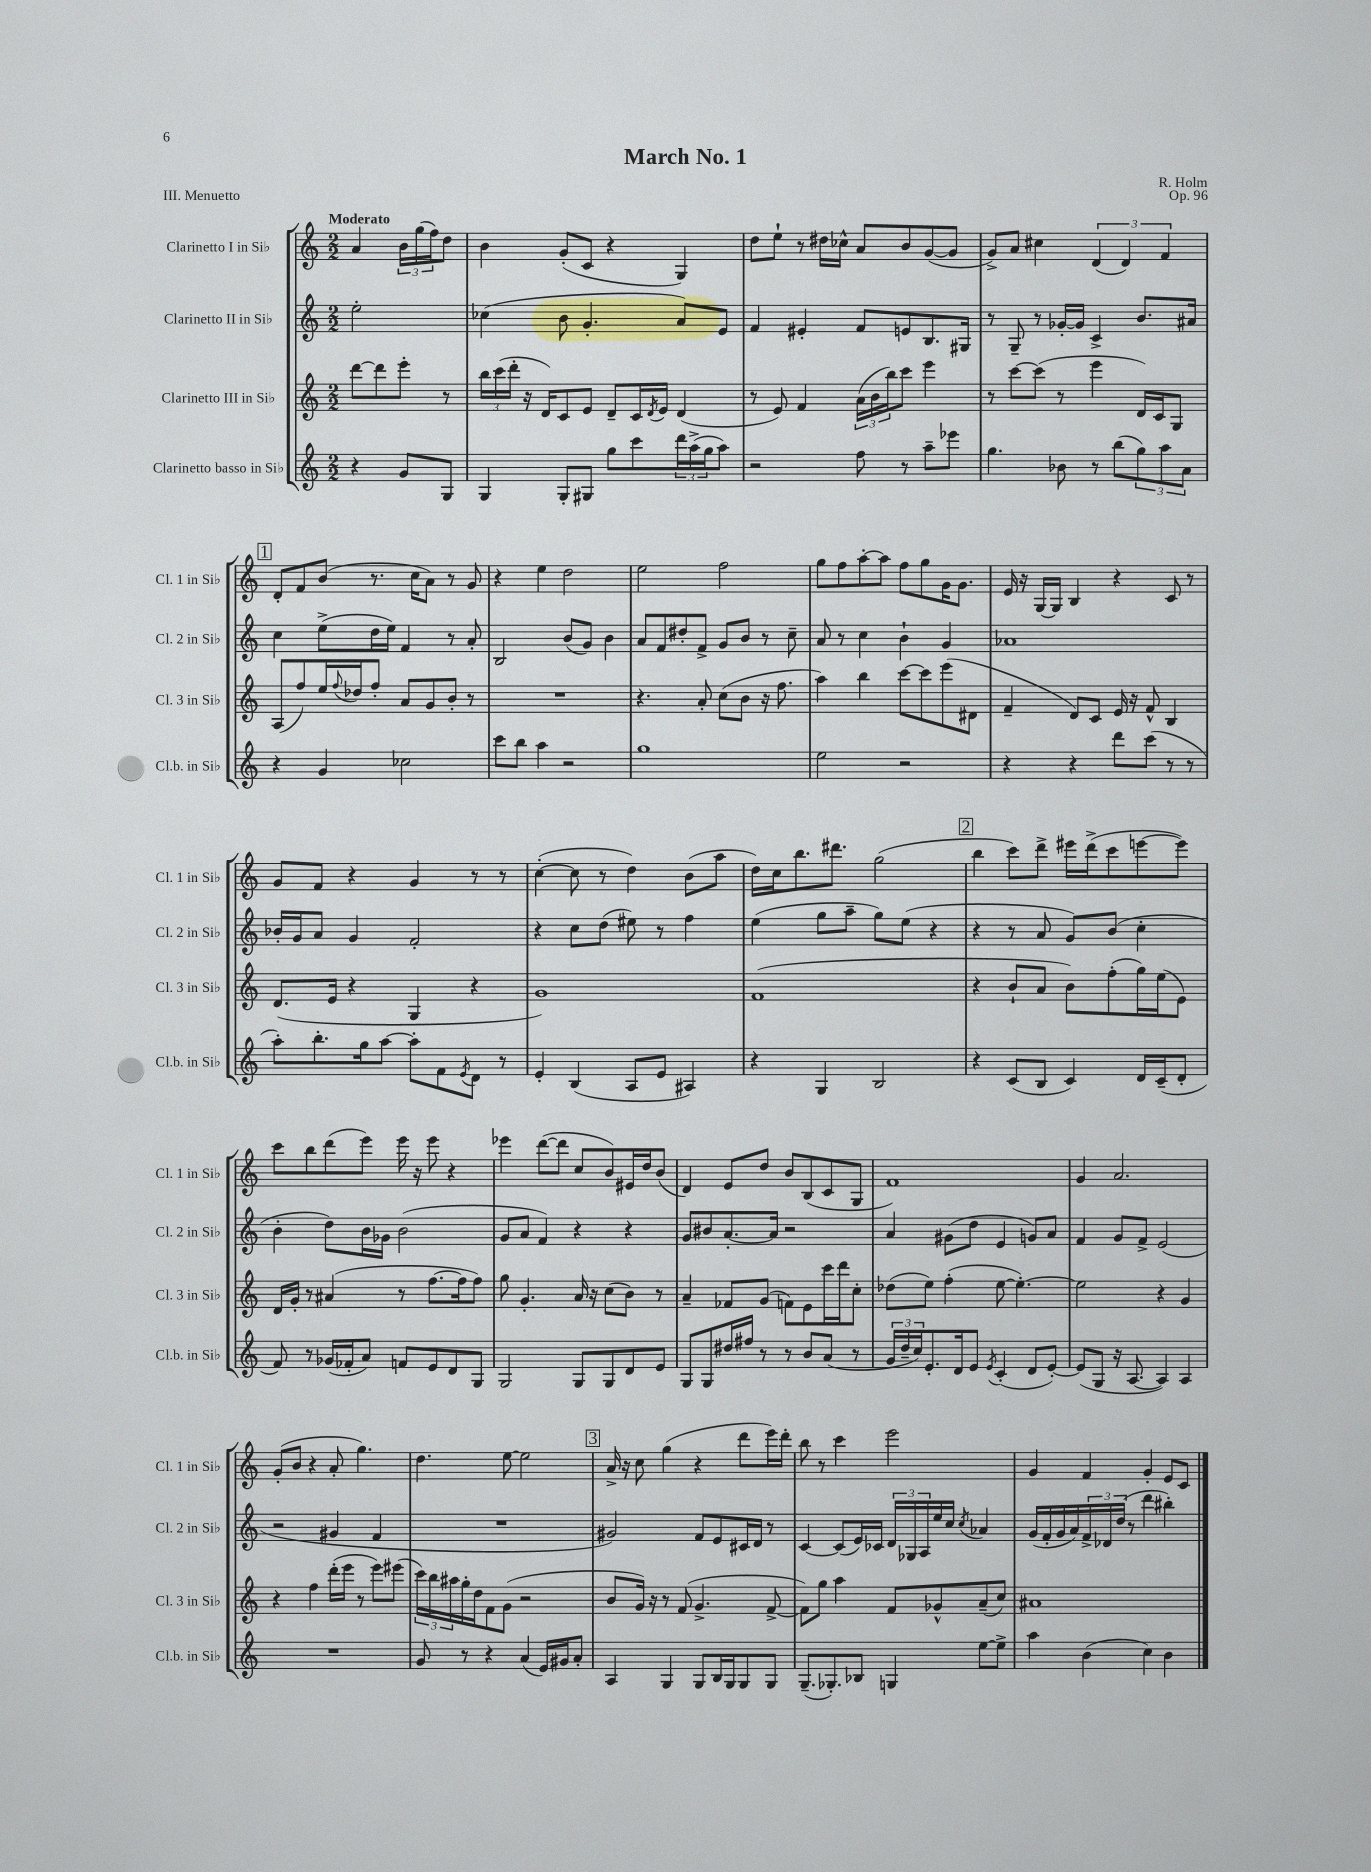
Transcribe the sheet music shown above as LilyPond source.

\header { title = "March No. 1" composer = "R. Holm" opus = "Op. 96" piece = "III. Menuetto" }
<<
\new StaffGroup <<
\new Staff = "s0" \with { instrumentName = "Clarinetto I in Sib" shortInstrumentName = "Cl. 1 in Sib" } {
    \clef treble \key c \major \numericTimeSignature \time 2/2 \partial 2 \tempo "Moderato"
    a'4 \tuplet 3/2 { b'16 g''16( f''16) } d''8 |
    b'4 g'8-.( c'8 r4 g4) |
    d''8 e''8-! r8 dis''16 ces''16-^ a'8 b'8 g'8~( g'8 |
    g'8->) a'8 cis''4 \tuplet 3/2 { d'4( d'4) f'4 } |
    \mark \markup { \box "1" } d'8-. f'8 b'8( r8. c''16 a'8) r8 g'8 |
    r4 e''4 d''2 |
    e''2 f''2 |
    g''8 f''8 a''8~-. a''8 f''8 g''8 g'16 g'8. |
    e'16 r16 g16~ g16 b4 r4 c'8 r8 |
    g'8 f'8 r4 g'4 r8 r8 |
    c''4~-.( c''8 r8 d''4) b'8( a''8 |
    d''16) c''16 b''8. dis'''8. g''2( |
    \mark \markup { \box "2" } b''4 c'''8) d'''8-> eis'''16 d'''16->( c'''8 e'''8~ e'''8) |
    c'''8 b''8 d'''8( e'''8) e'''16 r16 e'''8 r4 |
    ees'''4 d'''8~( d'''8 c''8 b'8) eis'16 d''16 b'8( |
    d'4) e'8 d''8 b'8 b8( c'8 g8 |
    f'1) |
    g'4 a'2. |
    g'8-.( b'8 r4 a'8-. g''4.) |
    d''4. e''8~ e''2 |
    \mark \markup { \box "3" } a'16-> r16 c''8 g''4( r4 d'''8 e'''16) d'''16-. |
    b''8 r8 c'''4 e'''2 |
    g'4 f'4 g'4-. e'8 c'8 \bar "|." |
}
\new Staff = "s1" \with { instrumentName = "Clarinetto II in Sib" shortInstrumentName = "Cl. 2 in Sib" } {
    \clef treble \key c \major \numericTimeSignature \time 2/2 \partial 2
    e''2-. |
    ces''4( b'8 g'4.-. a'8) e'8 |
    f'4 eis'4-. f'8 e'8 b8. gis16 |
    r8 g8-- r8 ges'16~-. ges'16 c'4-> b'8. ais'16 |
    \mark \markup { \box "1" } c''4 e''8->( d''16 e''16) f'4 r8 a'8-. |
    b2 b'8( g'8) b'4 |
    a'8 f'8 dis''8-. f'8-> g'8 b'8 r8 c''8-- |
    a'8 r8 c''4 b'4-! g'4 |
    aes'1 |
    bes'16-. g'16 a'8 g'4 f'2-. |
    r4 c''8 d''8( eis''8) r8 f''4 |
    e''4( g''8 a''8-- g''8) e''8( r4 |
    \mark \markup { \box "2" } r4 r8 a'8 g'8) b'8( c''4-. |
    b'4-. d''8) b'16 ges'16 b'2( |
    g'8 a'8 f'4) r4 r4 |
    g'8 bis'8 a'8.~-. a'16 r2 |
    a'4 gis'8( d''8 e'4 g'8) a'8 |
    f'4 g'8 f'8-> e'2( |
    r2 gis'4 f'4 |
    R1 |
    \mark \markup { \box "3" } gis'2) f'8 e'8 cis'16 d'16 r8 |
    c'4~ c'8( e'16) ces'16 \tuplet 3/2 { d'16 ges16 a16 } e''16 c''16 \acciaccatura { c''8 } aes'4 |
    g'16( f'16-. g'16 a'16) \tuplet 3/2 { f'16-> des'16 d''16( } r8 d'''4 bis''4-.) \bar "|." |
}
\new Staff = "s2" \with { instrumentName = "Clarinetto III in Sib" shortInstrumentName = "Cl. 3 in Sib" } {
    \clef treble \key c \major \numericTimeSignature \time 2/2 \partial 2
    d'''8~ d'''8 e'''8-. r8 |
    \tuplet 3/2 { b''16 c'''16( d'''16-. } r16 d'16) c'8 e'8 d'8-- c'16 \acciaccatura { d'8 } e'16 d'4( |
    r8 e'8) f'4 \tuplet 3/2 { a'16( b'16 b''16) } c'''8 e'''4 |
    r8 c'''8~ c'''8( r8 e'''4 d'16) c'16 g8 |
    \mark \markup { \box "1" } a8( f''8) e''16 \appoggiatura { f''8 } des''16 f''8-. a'8 g'8 b'8-. r8 |
    R1 |
    r4. a'8-. c''8( b'8 r16 f''8. |
    a''4) b''4 c'''8~ c'''8 e'''8( dis'8 |
    f'4-- d'8) c'8 e'16 r16 f'8-^ b4 |
    d'8.( e'16 r4 g4 r4 |
    g'1) |
    f'1( |
    \mark \markup { \box "2" } r4 b'8-! a'8 b'8) f''8-.( g''16) e''16( e'8) |
    d'16 g'16-. r8 ais'4( r8 f''8.~ f''16 f''8) |
    g''8 g'4.-. a'16 r16 c''8( b'8) r8 |
    a'4-- fes'8 g'8( f'8) e'8 c'''16 d'''16 c''8-. |
    des''8( e''8) f''4-.( e''8~ e''4.~-.) |
    e''2 r4 g'4 |
    r4 f''4 d'''16-.( e'''16 r8 e'''8) eis'''8( |
    \tuplet 3/2 { c'''16) b''16 ais''16 } g''16-. d''16 f'8 g'8( r2 |
    \mark \markup { \box "3" } b'8 g'16) r16 r8 f'8( g'4.-> f'8~-> |
    f'8) g''8 a''4 f'8 ges'8-^ a'8--( c''8) |
    ais'1 \bar "|." |
}
\new Staff = "s3" \with { instrumentName = "Clarinetto basso in Sib" shortInstrumentName = "Cl.b. in Sib" } {
    \clef treble \key c \major \numericTimeSignature \time 2/2 \partial 2
    r4 g'8 g8 |
    g4 g8-. gis8 g''8 c'''8 \tuplet 3/2 { d'''16 a''16->( g''16 } a''8) |
    r2 f''8 r8 a''8-- ees'''8 |
    g''4. bes'8 r8 b''8( \tuplet 3/2 { g''8) a''8 a'8 } |
    \mark \markup { \box "1" } r4 g'4 ces''2 |
    c'''8 b''8 a''4 r2 |
    g''1 |
    e''2 r2 |
    r4 r4 d'''8 c'''8( r8 r8 |
    a''8-.) b''8.-. g''16 a''8~ a''8-. f'8 \acciaccatura { e'8 } d'8 r8 |
    e'4-. b4( a8 e'8 ais4) |
    r4 g4 b2 |
    \mark \markup { \box "2" } r4 c'8( b8 c'4) d'16 c'16--( d'8-. |
    f'8) r8 ges'16( fes'16-. a'8) f'8 e'8 d'8 g8 |
    g2 g8 g8 d'8 e'8 |
    g8 g8 dis''16 fis''16 r8 r8 b'8 a'8( r8 |
    \tuplet 3/2 { g'16 d''16-- c''16) } e'8.-. d'16 e'8 \acciaccatura { e'8 } c'4-.( d'8 e'8~-.) |
    e'8( g8 r16 a8.~ a4) a4 |
    R1 |
    g'8 r8 r4 a'4( e'16) gis'16 a'8-. |
    \mark \markup { \box "3" } a4 g4 g8 b16 g16 g8 g8 |
    g8.--( ges8.-.) bes8 g4 e''8~ e''8-> |
    a''4 b'4( c''4) b'4 \bar "|." |
}
>>
>>
\layout { \context { \Score \remove "Bar_number_engraver" } }
